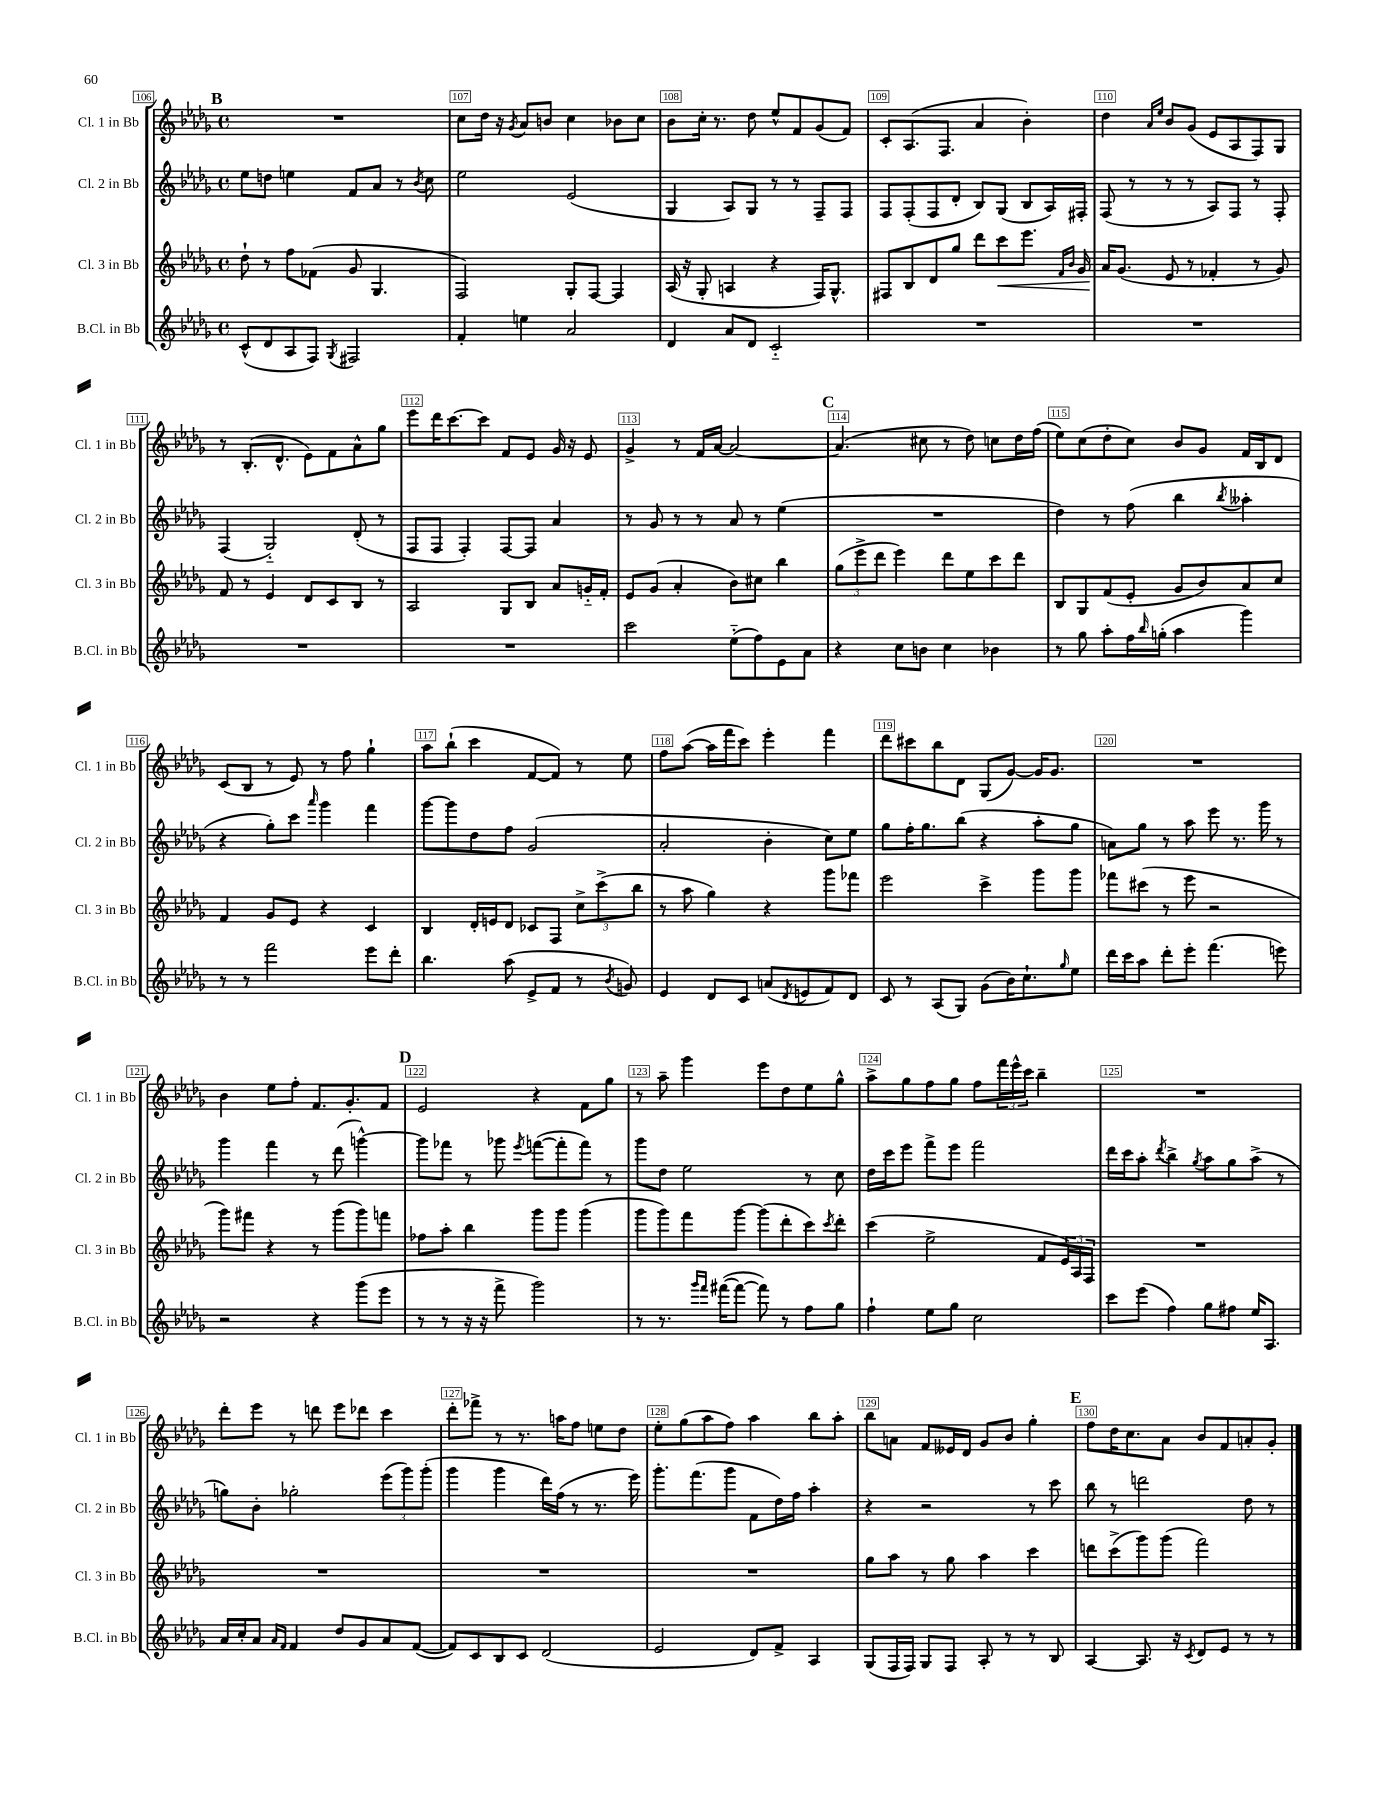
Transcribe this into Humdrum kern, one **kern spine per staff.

**kern	**kern	**kern	**kern
*staff4	*staff3	*staff2	*staff1
*clefG2	*clefG2	*clefG2	*clefG2
*k[b-e-a-d-g-]	*k[b-e-a-d-g-]	*k[b-e-a-d-g-]	*k[b-e-a-d-g-]
*M4/4	*M4/4	*M4/4	*M4/4
*met(c)	*met(c)	*met(c)	*met(c)
(8c^^	8dd-`	8ee-	1r
8d-	8r	8dd	.
8A-	8ff	4ee	.
8F)	(8f-	.	.
8qG-	.	.	.
2F#	8g-	8f	.
.	4.G-	8a-	.
.	.	8r	.
.	.	8qb-	.
.	.	8cc	.
=	=	=	=
4f'	2F)	2ee-	8cc
.	.	.	16dd-
.	.	.	16r
.	.	.	8qg-
4ee	.	.	8a-
.	.	.	8b
2a-	8G-'	(2e-	4cc
.	[8F	.	.
.	4F]	.	8b-
.	.	.	8cc
=	=	=	=
4d-	(16A-	4G-	8b-
.	16r	.	.
.	8G-'	.	16cc'
.	.	.	8.r
8a-	4A	8A-)	.
8d-	.	8G-	8dd-
2c'~	4r	8r	8ee-^^
.	.	8r	8f
.	16F)	8F~	(8g-
.	8.G-^^	.	.
.	.	8F	8f)
=	=	=	=
1r	8F#	8F	8c'
.	8B-	(8F'	(8.A-
.	8d-	8F	.
.	.	.	8.F
.	8gg-	8d-'	.
.	8ddd-	8B-)	4a-
.	8ccc	(8G-	.
.	8.eee-	8B-	4b-')
.	.	16A-)	.
.	16qqf	.	.
.	16qqb-	.	.
.	16g-	16F#'	.
=	=	=	=
1r	16a-	(8F	4dd-
.	(8.g-	.	.
.	.	8r	.
.	.	.	16qqa-
.	.	.	16qqee-
.	8e-	8r	8b-
.	8r	8r	(8g-
.	4f-'	8A-)	8e-
.	.	8F	8A-
.	8r	8r	8F)
.	8g-)	8F'	8G-
=	=	=	=
1r	8f	(4F	8r
.	8r	.	(8.B-'
.	4e-	2G-'~)	.
.	.	.	8.d-^^
.	8d-	.	8e-)
.	8c	.	8f
.	8B-	(8d-'	8a-^^
.	8r	8r	8gg-
=	=	=	=
1r	2A-	8F	8eee-
.	.	8F	16ddd-
.	.	.	[8.ccc
.	.	4F')	.
.	.	.	8ccc]
.	8G-	[8F	8f
.	8B-	8F]	8e-
.	8a-	4a-	16g-
.	.	.	16r
.	16g'~	.	8e-
.	16f'	.	.
=	=	=	=
2ccc	8e-	8r	4g-^
.	(8g-	8g-	.
.	4a-'	8r	8r
.	.	8r	16f
.	.	.	[16a-
(8ee-'~	8b-)	8a-	2a-_
8ff)	8cc#	8r	.
8e-	4bb-	(4ee-	.
8a-	.	.	.
=	=	=	=
4r	(12gg-	1r	(4.a-]
.	12eee-^	.	.
.	12ddd-	.	.
8cc	4eee-)	.	.
8b	.	.	8cc#
4cc	8ddd-	.	8r
.	8ee-	.	8dd-)
4b-	8ccc	.	8cc
.	8ddd-	.	16dd-
.	.	.	(16ff
=	=	=	=
8r	8B-	4dd-)	8ee-)
8gg-	8G-	.	(8cc
8aa-'	(8f	8r	8dd-'
16ff	8e-'	(8ff	8cc)
16qqbb-	.	.	.
(16gg'	.	.	.
4aa-	8g-	4bb-	8b-
.	8b-)	.	8g-
.	.	8qbb-	.
4ggg-)	8a-	4aa--'	16f
.	.	.	16B-
.	8cc	.	8d-
=	=	=	=
8r	4f	4r	(8c
8r	.	.	8B-
2fff	8g-	8gg-')	8r
.	8e-	8ccc	8e-)
.	.	16qqaaa-	.
.	4r	4ggg-	8r
.	.	.	8ff
8eee-	4c	4fff	4gg-`
8ddd-'	.	.	.
=	=	=	=
4.bb-	4B-	[8ggg-	8aa-
.	.	8ggg-]	(8bb-`
.	16d-'	8dd-	4ccc
.	16e	.	.
(8aa-	8d-	8ff	.
8e-^	8c-	(2g-	[8f
8f	8F	.	8f])
8r	12cc^	.	8r
.	(12ccc^	.	.
8qb-	.	.	.
8g)	.	.	8ee-
.	12bb-	.	.
=	=	=	=
4e-	8r	2a-'	8ff
.	8aa-	.	([8aa-
8d-	4gg-)	.	16aa-]
.	.	.	16fff
8c	.	.	8ccc)
(8a	4r	4b-'	4eee-'
8qd-	.	.	.
8e	.	.	.
8f)	8ggg-	8cc)	4fff
8d-	8fff-	8ee-	.
=	=	=	=
8c	2eee-	8gg-	8ddd-
8r	.	16ff'	8ccc#
.	.	8.gg-	.
(8A-	.	.	8bb-
8G-)	.	(8bb-	8d-
(8g-	4ccc^	4r	(8G-
16b-)	.	.	[8g-)
8.cc`	.	.	.
.	8ggg-	8aa-'	16g-]
.	.	.	8.g-
16qqgg-	.	.	.
8ee-	8ggg-	8gg-	.
=	=	=	=
16ddd-	8fff-	8a)	1r
16ccc	.	.	.
8aa-	(8ccc#	8gg-	.
8ddd-'	8r	8r	.
8eee-'	8eee-	8aa-	.
(4.fff	2r	8eee-	.
.	.	8.r	.
.	.	16ggg-	.
8eee)	.	8r	.
=	=	=	=
2r	8ggg-)	4ggg-	4b-
.	8fff#	.	.
.	4r	4fff	8ee-
.	.	.	8ff'
4r	8r	8r	8.f
.	(8ggg-	(8ddd-	.
.	.	.	8.g-'
(8ggg-	8ggg-)	[4ggg^^)	.
8eee-	8fff	.	8f
=	=	=	=
8r	8ff-	8ggg]	2e-
8r	8aa-'	8fff-	.
16r	4bb-	8r	.
16r	.	.	.
8fff^	.	8ggg-	.
.	.	8qeee-	.
2ggg-)	8ggg-	([8fff	4r
.	8ggg-	8fff']	.
.	(4ggg-	8fff)	8f
.	.	8r	8gg-
=	=	=	=
8r	8ggg-	8ggg-	8r
8.r	8ggg-)	8dd-	8aa-~
.	8fff	2ee-	4ggg-
16qqggg-	.	.	.
16qqfff	.	.	.
([16fff#	.	.	.
8fff#_	[8ggg-	.	.
8fff#])	(8ggg-]	.	8eee-
8r	8ddd-'	.	8dd-
8ff	8ccc)	8r	8ee-
.	8qccc	.	.
8gg-	8ddd-'	8cc	8gg-^^
=	=	=	=
4ff`	(4ccc	16dd-	8aa-^
.	.	16ccc	.
.	.	8eee-	8gg-
8ee-	2ee-^	8fff^	8ff
8gg-	.	8eee-	8gg-
2cc	.	2fff	8ff
.	.	.	24fff
.	.	.	24eee-^^
.	.	.	24ccc
.	8f	.	4bb-~
.	24e-)	.	.
.	24A-	.	.
.	24F	.	.
=	=	=	=
8ccc	1r	16ddd-	1r
.	.	16ccc	.
(8eee-	.	8aa-'	.
.	.	8qddd-	.
4ff)	.	4bb-^	.
.	.	8qgg-	.
8gg-	.	8aa-	.
8ff#	.	8gg-	.
16ee-	.	(8aa-^	.
8.A-	.	.	.
.	.	8r	.
=	=	=	=
16a-	1r	8gg)	8ddd-'
16cc'	.	.	.
8a-	.	8b-'	8eee-
16qqa-	.	.	.
16qqf	.	.	.
4f	.	2gg-'	8r
.	.	.	8ddd
8dd-	.	.	8eee-
8g-	.	.	8ddd-
8a-	.	(12eee-	4ccc
.	.	12ggg-)	.
([8f	.	.	.
.	.	(12ggg-'	.
=	=	=	=
8f])	1r	4ggg-	8ddd-'
8c	.	.	8fff-^
8B-	.	4ggg-	8r
8c	.	.	8.r
(2d-	.	16ddd-)	.
.	.	(16ff	16aa
.	.	8r	8ff
.	.	8.r	8ee
.	.	.	8dd-
.	.	16eee-)	.
=	=	=	=
2e-	1r	8.ggg-'	8ee-'
.	.	.	(8gg-
.	.	(8.fff	.
.	.	.	8aa-
.	.	8ggg-	8ff)
8d-)	.	8f	4aa-
8f^	.	16dd-)	.
.	.	16ff	.
4A-	.	4aa-'	8bb-
.	.	.	8aa-'
=	=	=	=
(8G-	8gg-	4r	8bb-
16F	8aa-	.	8a
16F)	.	.	.
8G-	8r	2r	8f
8F	8gg-	.	16e--
.	.	.	16d-
8A-'	4aa-	.	8g-
8r	.	.	8b-
8r	4ccc	8r	4gg-'
8B-	.	8ccc	.
=	=	=	=
[4A-	8ddd	8bb-	8ff
.	(8ccc^	8r	16dd-
.	.	.	8.cc
8.A-]	8ggg-)	2ddd	.
.	(8ggg-	.	8a-
16r	.	.	.
8qc	.	.	.
8d-	2fff)	.	8b-
8e-	.	.	8f
8r	.	8dd-	8a'
8r	.	8r	8g-'
==	==	==	==
*-	*-	*-	*-
